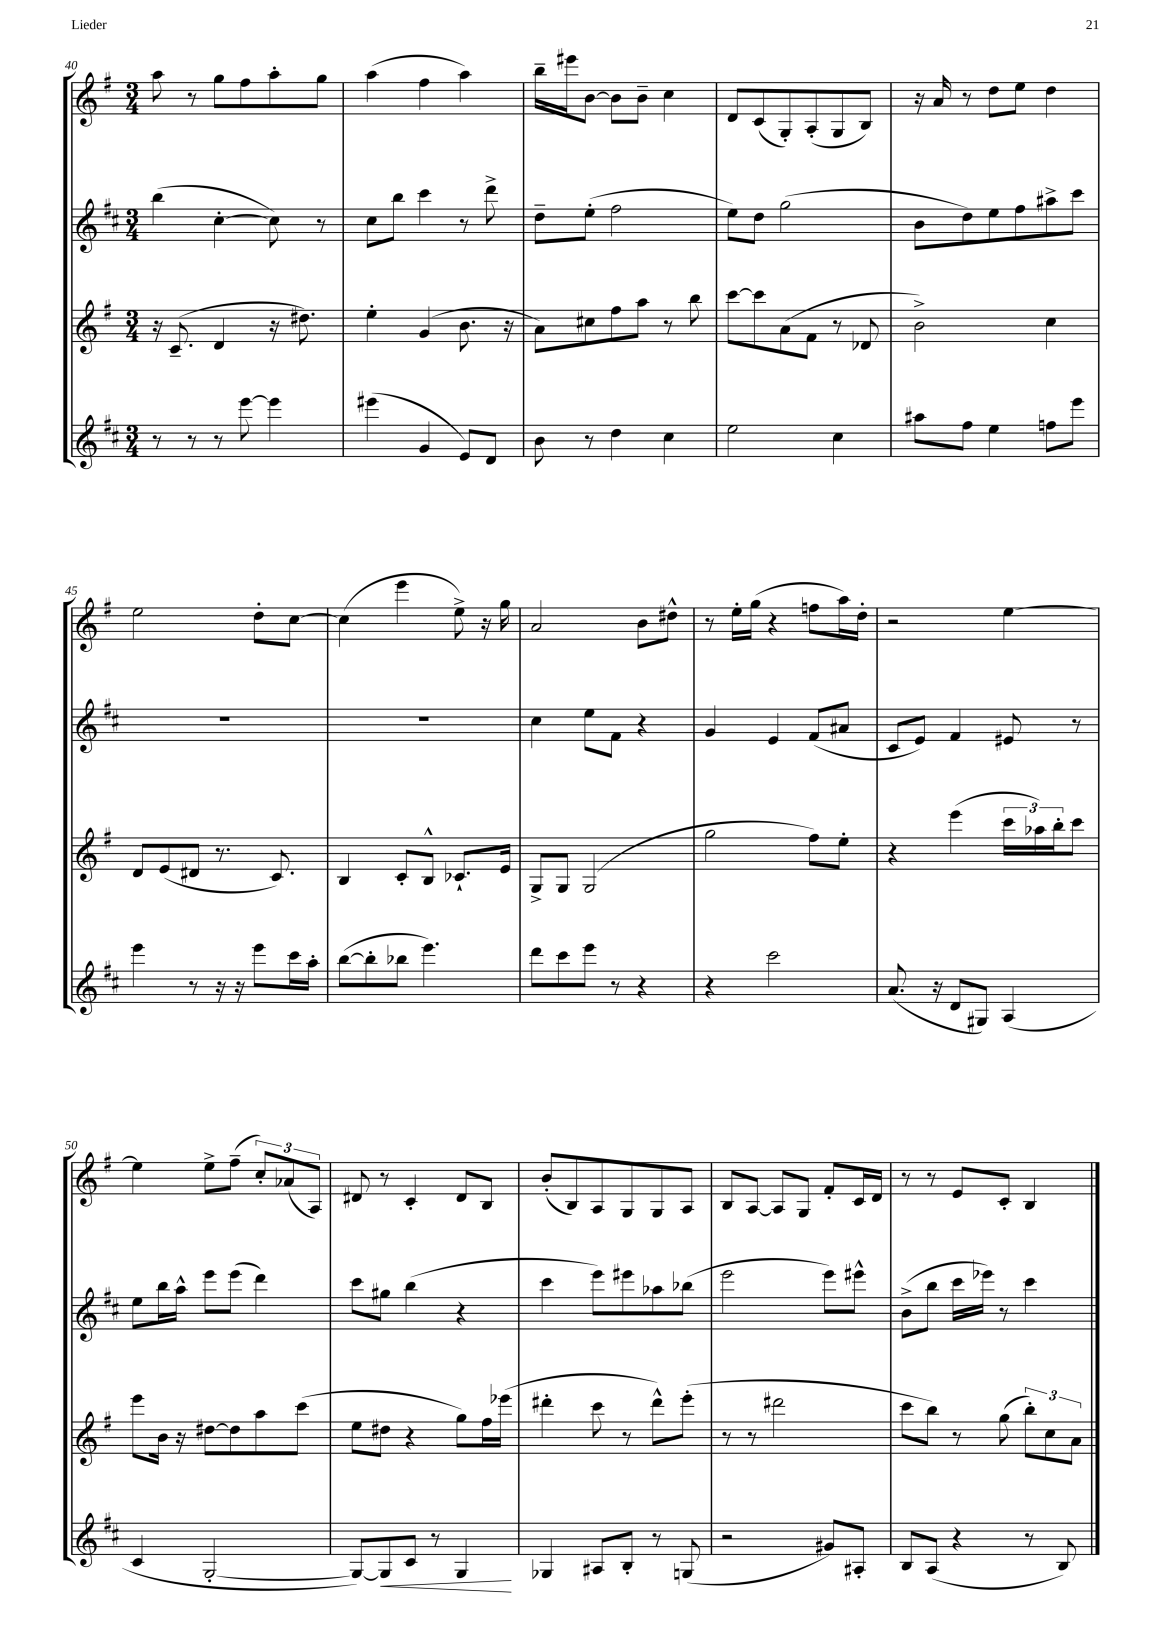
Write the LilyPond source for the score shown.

<<
\new StaffGroup <<
\new Staff = "s0" {
    \clef treble \key g \major \numericTimeSignature \time 3/4
    a''8 r8 g''8 fis''8 a''8-. g''8 |
    a''4( fis''4 a''4) |
    b''16-- eis'''16 b'8~ b'8 b'8-- c''4 |
    d'8 c'8( g8-.) a8-.( g8 b8) |
    r16 a'16 r8 d''8 e''8 d''4 |
    e''2 d''8-. c''8~ |
    c''4( e'''4 e''8->) r16 g''16 |
    a'2 b'8 dis''8-^ |
    r8 e''16-. g''16( r4 f''8 a''16) d''16-. |
    r2 e''4~ |
    e''4 e''8-> fis''8--( \tuplet 3/2 { c''8-.) aes'8( a8) } |
    dis'8 r8 c'4-. dis'8 b8 |
    b'8-.( b8) a8 g8 g8 a8 |
    b8 a8~ a8 g8 fis'8-. c'16 d'16 |
    r8 r8 e'8 c'8-. b4 \bar "|." |
}
\new Staff = "s1" {
    \clef treble \key d \major \numericTimeSignature \time 3/4
    b''4( cis''4~-. cis''8) r8 |
    cis''8 b''8 cis'''4 r8 d'''8-> |
    d''8-- e''8-.( fis''2 |
    e''8) d''8 g''2( |
    b'8 d''8) e''8 fis''8 ais''8-> cis'''8 |
    R2. |
    R2. |
    cis''4 e''8 fis'8 r4 |
    g'4 e'4 fis'8( ais'8 |
    cis'8 e'8) fis'4 eis'8 r8 |
    e''8 b''16 a''16-^ e'''8 e'''8( d'''4) |
    cis'''8 gis''8 b''4( r4 |
    cis'''4 e'''8) eis'''8 aes''8 bes''8( |
    e'''2 e'''8) eis'''8-^ |
    b'8->( b''8 cis'''16 ees'''16) r8 cis'''4 \bar "|." |
}
\new Staff = "s2" {
    \clef treble \key g \major \numericTimeSignature \time 3/4
    r16 c'8.--( d'4 r16 dis''8.) |
    e''4-. g'4( b'8. r16 |
    a'8) cis''8 fis''8 a''8 r8 b''8 |
    c'''8~ c'''8 a'8( fis'8 r8 des'8 |
    b'2->) c''4 |
    d'8 e'8( dis'8 r8. c'8.) |
    b4 c'8-. b8-^ ces'8.-! e'16 |
    g8-> g8 g2( |
    g''2 fis''8) e''8-. |
    r4 e'''4( \tuplet 3/2 { c'''16 aes''16) b''16-. } c'''8 |
    e'''8 b'16 r16 dis''8~ dis''8 a''8 c'''8( |
    e''8 dis''8 r4 g''8) fis''16 ees'''16( |
    dis'''4-. c'''8 r8 dis'''8-^) e'''8-.( |
    r8 r8 dis'''2 |
    c'''8 b''8) r8 g''8( \tuplet 3/2 { b''8-.) c''8 a'8 } \bar "|." |
}
\new Staff = "s3" {
    \clef treble \key d \major \numericTimeSignature \time 3/4
    r8 r8 r8 e'''8~ e'''4 |
    eis'''4( g'4 e'8) d'8 |
    b'8 r8 d''4 cis''4 |
    e''2 cis''4 |
    ais''8 fis''8 e''4 f''8 e'''8 |
    e'''4 r8 r16 r16 e'''8 cis'''16 a''16-. |
    b''8~( b''8-. bes''8 e'''4.) |
    d'''8 cis'''8 e'''8 r8 r4 |
    r4 cis'''2 |
    a'8.( r16 d'8 gis8) a4( |
    cis'4 g2~-. |
    g8~) g8\< cis'8 r8 g4\! |
    ges4 ais8 b8-. r8 g8( |
    r2 gis'8) ais8-. |
    b8 a8( r4 r8 b8) \bar "|." |
}
>>
>>
\layout { \context { \Score currentBarNumber = #40 } }
